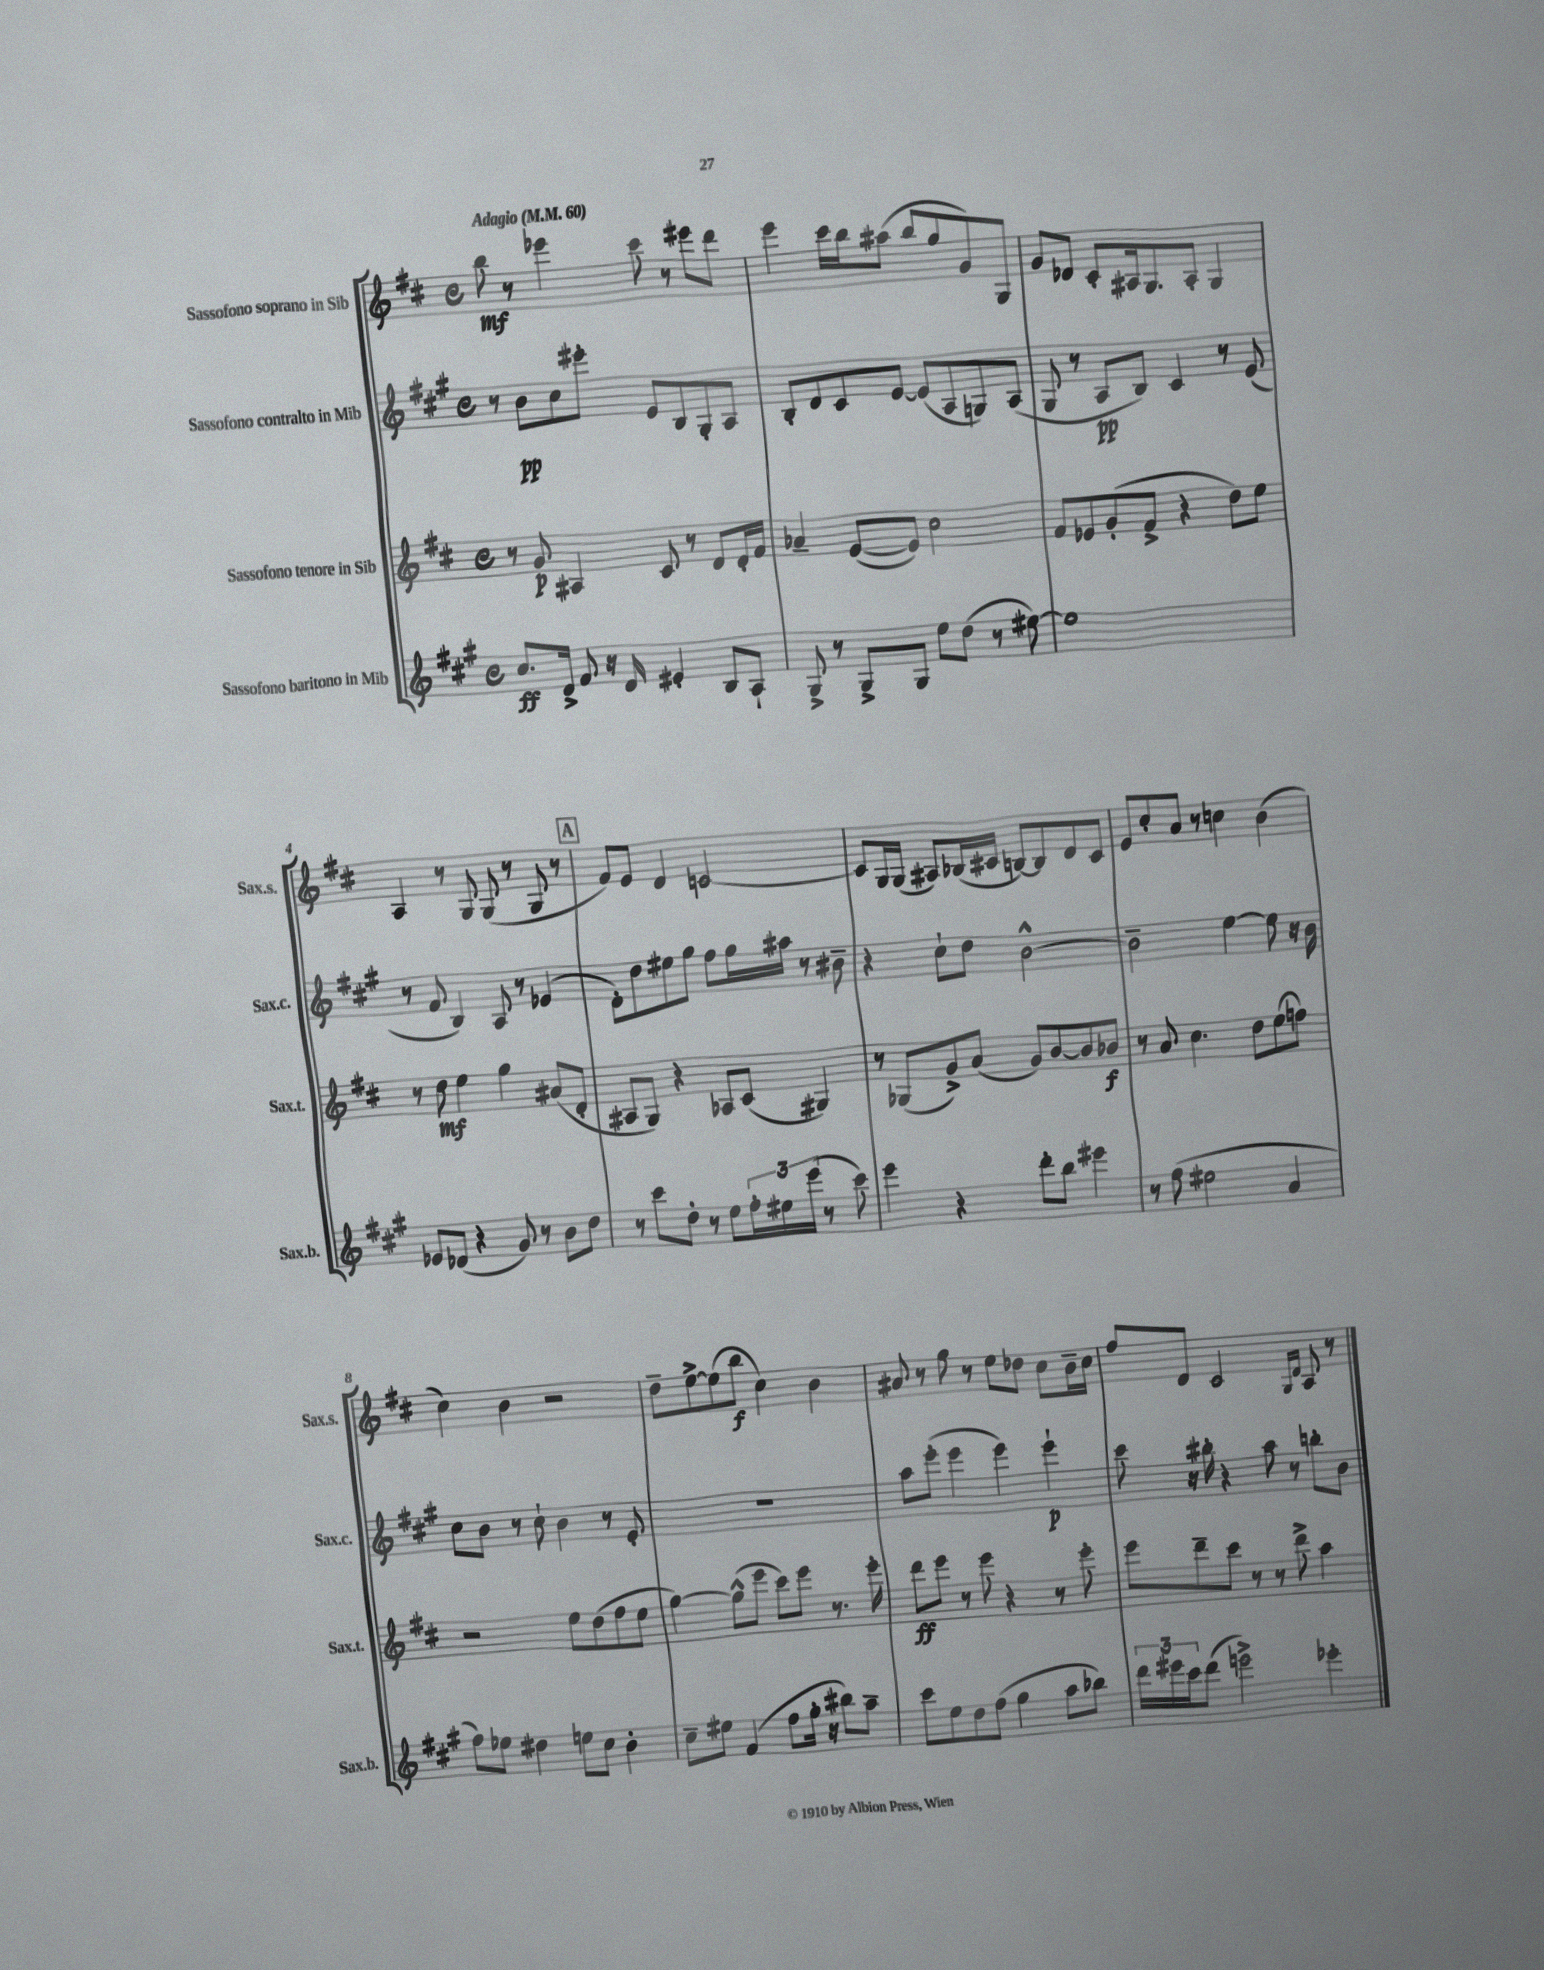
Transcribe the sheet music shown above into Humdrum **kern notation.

**kern	**dynam	**kern	**dynam	**kern	**dynam	**kern	**dynam
*part4	*part4	*part3	*part3	*part2	*part2	*part1	*part1
*staff4	*staff4	*staff3	*staff3	*staff2	*staff2	*staff1	*staff1
*I"Sassofono baritono in Mib	*	*I"Sassofono tenore in Sib	*	*I"Sassofono contralto in Mib	*	*I"Sassofono soprano in Sib	*
*I'Sax.b.	*	*I'Sax.t.	*	*I'Sax.c.	*	*I'Sax.s.	*
*clefG2	*	*clefG2	*	*clefG2	*	*clefG2	*
*k[f#c#g#]	*	*k[f#c#]	*	*k[f#c#g#]	*	*k[f#c#]	*
*M4/4	*	*M4/4	*	*M4/4	*	*M4/4	*
*met(c)	*	*met(c)	*	*met(c)	*	*met(c)	*
*MM60	*	*MM60	*	*MM60	*	*MM60	*
=1	=1	=1	=1	=1	=1	=1	=1
!	!	!	!	!	!	!LO:TX:a:B:t=Adagio	!
8.cc#/L	ff	8r	.	8r	.	8bb\	mf
.	.	8g/	p	8b\L	pp	8r	.
16d^/Jk	.	.	.	.	.	.	.
8f#/	.	4A#X/	.	8cc#\	.	4eee-X\	.
16r	.	.	.	8eee#X'\J	.	.	.
16d/	.	.	.	.	.	.	.
4e#X'/	.	8c#/	.	8e/L	.	8ccc#\	.
.	.	8r	.	8B/	.	8r	.
8B/L	.	8d/L	.	8G#'/	.	8eee#X\L	.
8A`/J	.	16d'/L	.	8A/J	.	8ddd\J	.
.	.	16f#/JJ	.	.	.	.	.
=2	=2	=2	=2	=2	=2	=2	=2
8G#^/	.	4a-X~/	.	8B'/L	.	4eee\	.
8r	.	.	.	8d/	.	.	.
8G#^/L	.	([8e/L	.	8c#/	.	16ccc#\LL	.
.	.	.	.	.	.	16bb\J	.
8G#/J	.	8e/J])	.	[8e/J	.	(8aa#X\J	.
8ee\L	.	2cc#\	.	(8e/L]	.	8bb/L	.
(8dd\J	.	.	.	8A/	.	8gg/	.
8r	.	.	.	8Gn/)	.	8g/)	.
[8ee#X\)	.	.	.	(8A/J	.	8G/J	.
=3	=3	=3	=3	=3	=3	=3	=3
1ee#]	.	8f#/L	.	8G#/	.	8g/L	.
.	.	8e-X/	.	8r	.	8d-X/J	.
.	.	(8g'/	.	8A/L	pp	8c#'/L	.
.	.	8f#^/J	.	8B/J)	.	16A#X/k	.
.	.	.	.	.	.	8.G/	.
.	.	4r	.	4c#/	.	.	.
.	.	.	.	.	.	8A#'/J	.
.	.	8dd\L)	.	8r	.	4G/	.
.	.	8ee\J	.	(8e/	.	.	.
!!LO:LB:g=z
=4	=4	=4	=4	=4	=4	=4	=4
8e-X/L	.	8r	.	8r	.	4A/	.
(8d-X/J	.	8dd\	mf	8f#/	.	.	.
4r	.	4ee\	.	4B/)	.	8r	.
.	.	.	.	.	.	8G/	.
8g#/)	.	4gg\	.	8A/	.	(8G/	.
8r	.	.	.	8r	.	8r	.
8b\L	.	(8a#X/L	.	(4e-X/	.	8G/	.
8dd\J	.	8d'/J	.	.	.	8r	.
!!LO:REH:place=s1:t=A
=5	=5	=5	=5	=5	=5	=5	=5
8r	.	8A#X/L	.	8d'\L)	.	8f#/L)	.
8ccc#\L	.	8G/J)	.	8dd\	.	8e/J	.
8dd'\J	.	4r	.	8ee#X\	.	4d/	.
8r	.	.	.	8gg#\J	.	.	.
8ee\L	.	8A-X/L	.	8ff#\L	.	[2cn/	.
24ff#'\L	.	(8c#/J	.	16gg#\L	.	.	.
24ee#X\	.	.	.	.	.	.	.
.	.	.	.	16aa#X\JJ	.	.	.
(24eee\JJ	.	.	.	.	.	.	.
8r	.	4G#X/)	.	8r	.	.	.
8ccc#\)	.	.	.	8b#X~\	.	.	.
=6	=6	=6	=6	=6	=6	=6	=6
4eee\	.	8r	.	4r	.	8c/L]	.
.	.	(8G-X/L	.	.	.	16G/L	.
.	.	.	.	.	.	(16G/JJ	.
4r	.	8g^/)	.	8cc#`\L	.	8A#X/L)	.
.	.	(8a/J	.	8dd\J	.	(16B-X/L	.
.	.	.	.	.	.	16c#X/JJ	.
8ddd'\L	.	8g/L)	.	[2b^^\	.	[8Bn/L)	.
8bb\J	.	[8b/	.	.	.	8B/]	.
4eee#X\	.	8b/]	.	.	.	8d/	.
.	.	8b-X/J	f	.	.	8c#/J	.
=7	=7	=7	=7	=7	=7	=7	=7
8r	.	8r	.	2b~\]	.	8e/L	.
(8ff#\	.	8a/	.	.	.	8cc#'/	.
2ee#X\	.	4.cc#\	.	.	.	8a/J	.
.	.	.	.	.	.	8r	.
.	.	.	.	[4ee\	.	4ccn\	.
.	.	8dd\L	.	.	.	.	.
4a/	.	(8ee\	.	8ee\]	.	(4b\	.
.	.	8ffn\J)	.	16r	.	.	.
.	.	.	.	16b\	.	.	.
!!LO:LB:g=z
=8	=8	=8	=8	=8	=8	=8	=8
8ff#\L)	.	2r	.	8cc#\L	.	4cc#\)	.
8ee-X\J	.	.	.	8b\J	.	.	.
4dd#X\	.	.	.	8r	.	4b\	.
.	.	.	.	8cc#`\	.	.	.
8een\L	.	8ee\L	.	4b\	.	2r	.
8cc#\J	.	(8dd\	.	.	.	.	.
4b'\	.	8ff#\	.	8r	.	.	.
.	.	8ee\J	.	8e'/	.	.	.
=9	=9	=9	=9	=9	=9	=9	=9
8cc#~\L	.	[4gg\)	.	1r	.	8dd~\L	.
8ee#X\J	.	.	.	.	.	[8ee^\	.
(4f#/	.	(8gg^^\L]	.	.	.	(8ee\]	.
.	.	8eee\J	.	.	.	8bb\J	f
8ff#\L	.	8ccc#\L)	.	.	.	4cc#\)	.
16gg#'\Jk	.	8eee\J	.	.	.	.	.
16r	.	.	.	.	.	.	.
8bb#X\L)	.	8.r	.	.	.	4b\	.
8aa~\J	.	.	.	.	.	.	.
.	.	16eee'\	.	.	.	.	.
=10	=10	=10	=10	=10	=10	=10	=10
8ccc#\L	.	8ddd\L	ff	8aa\L	.	8a#X/	.
8ee\	.	8eee\J	.	(8eee'\J	.	8r	.
8dd\	.	8r	.	4eee\	.	8gg\	.
(8ff#\J	.	8eee\	.	.	.	8r	.
4gg#\	.	4r	.	4eee\)	.	8ee\L	.
.	.	.	.	.	.	8dd-X\J	.
8aa\L	.	8r	.	4eee`\	p	8cc#\L	.
8bb-X\J)	.	8eee'\	.	.	.	16b~\L	.
.	.	.	.	.	.	16cc#\JJ	.
=11	=11	=11	=11	=11	=11	=11	=11
24ddd\LL	.	8eee\L	.	8ccc#\	.	8ff#/L	.
24eee#X\	.	.	.	.	.	.	.
24ccc#\J	.	.	.	.	.	.	.
(8ddd\J	.	8ddd~\	.	16r	.	8d/J	.
.	.	.	.	16bb#X'\	.	.	.
2eeen^\)	.	8ccc#\J	.	4r	.	2c#/	.
.	.	8r	.	.	.	.	.
.	.	8r	.	8aa\	.	.	.
.	.	8ddd^\	.	8r	.	.	.
.	.	.	.	.	.	16qqG/LL	.
.	.	.	.	.	.	16qqd/JJ	.
4eee-X'\	.	4aa\	.	8bbn'\L	.	8A/	.
.	.	.	.	8b\J	.	8r	.
==	==	==	==	==	==	==	==
*-	*-	*-	*-	*-	*-	*-	*-
